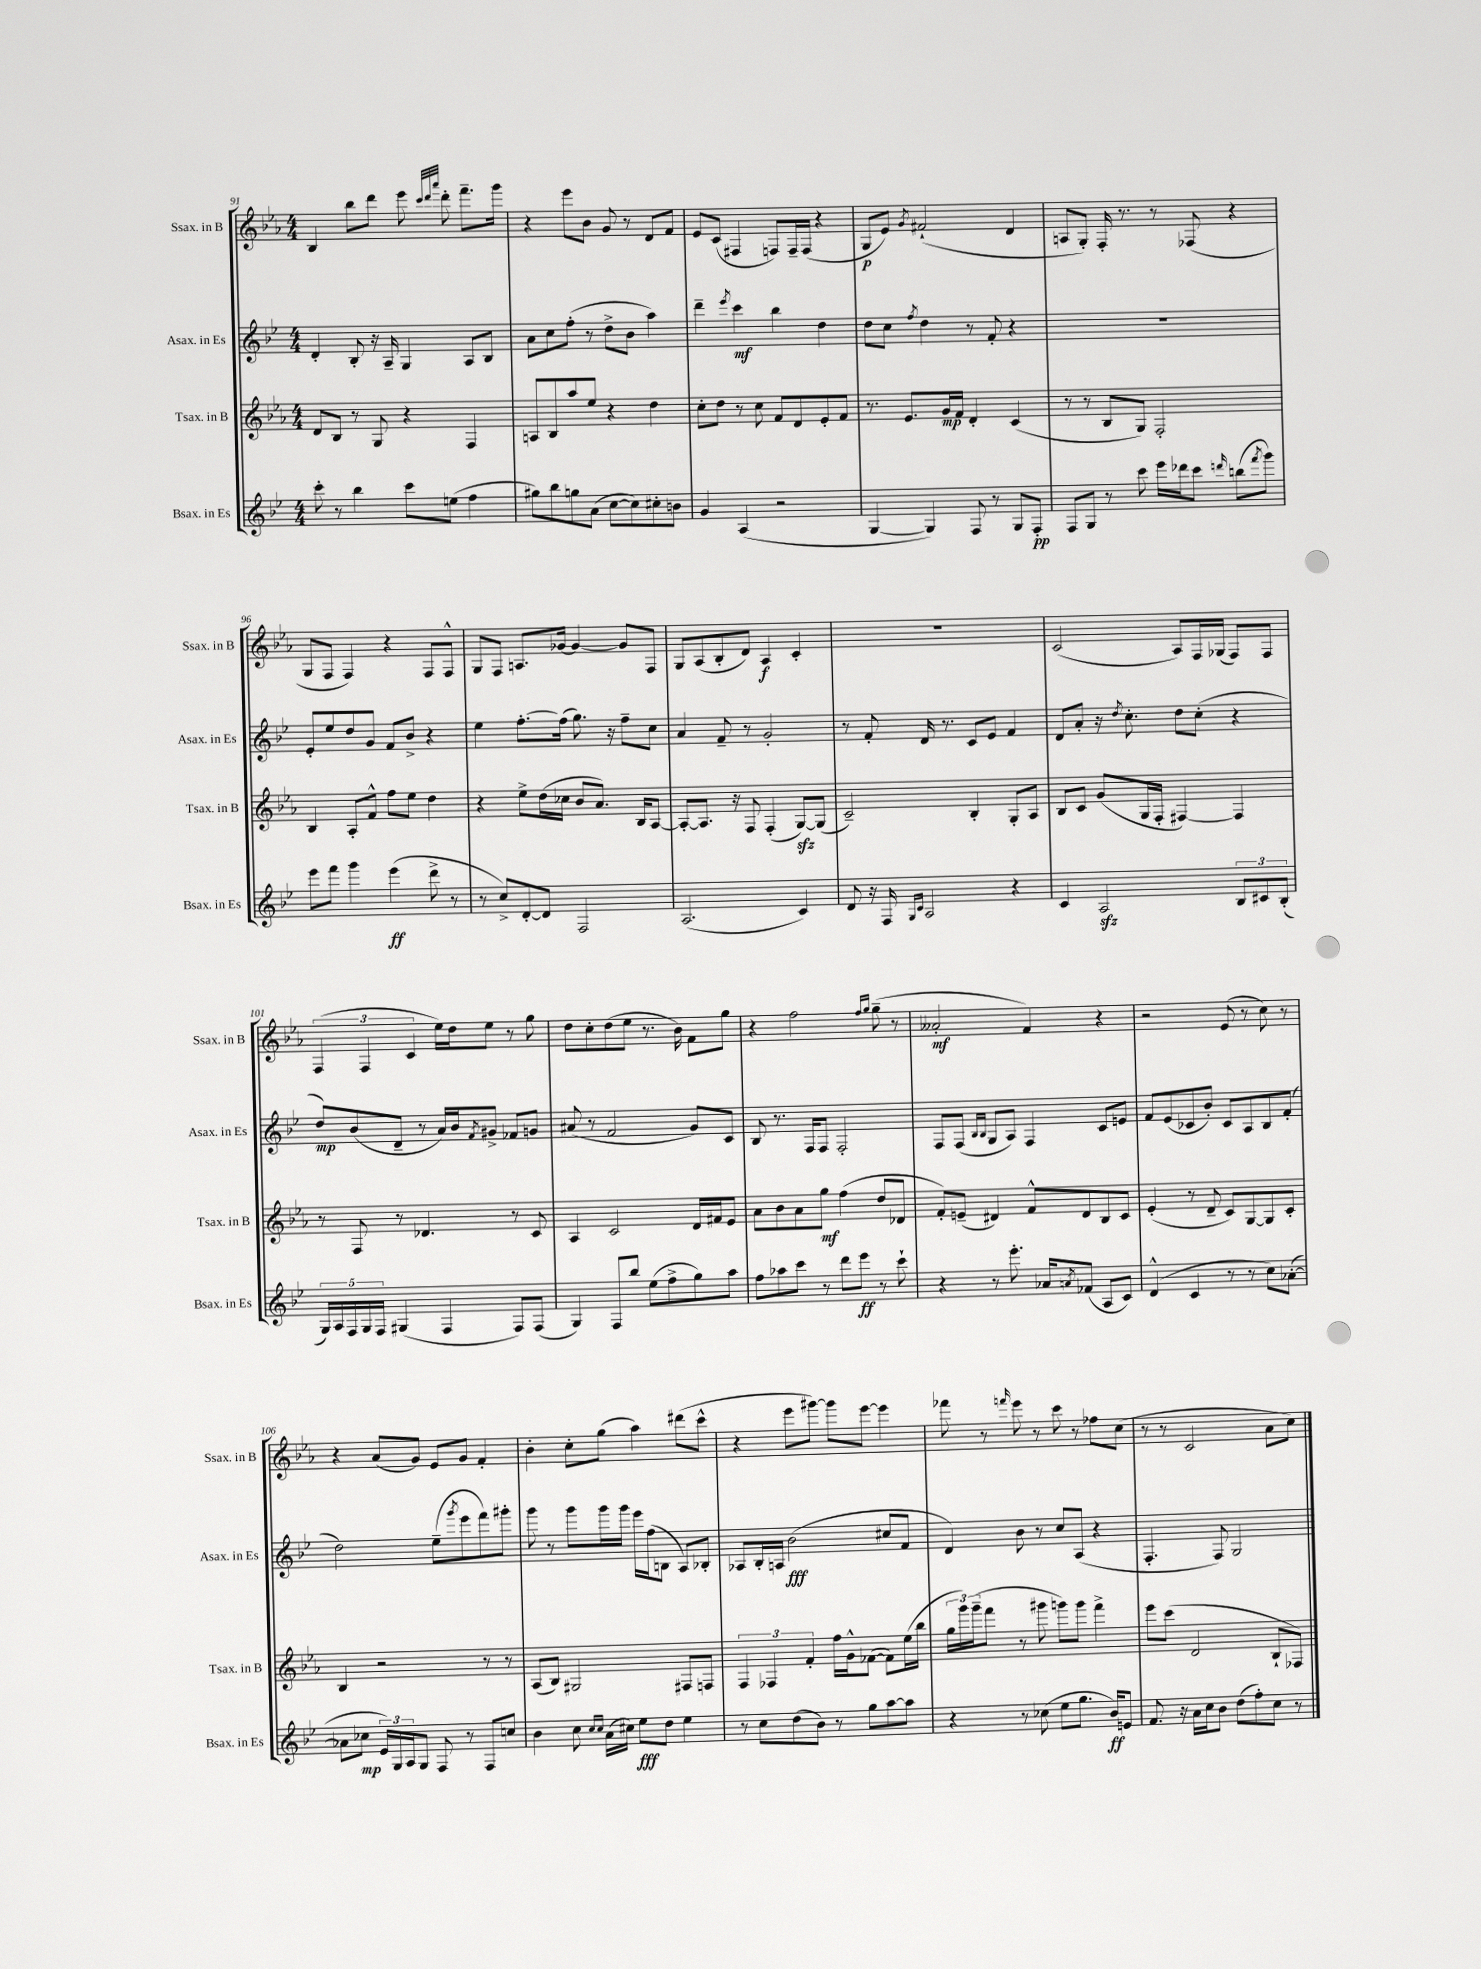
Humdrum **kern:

**kern	**dynam	**kern	**dynam	**kern	**dynam	**kern	**dynam
*part4	*part4	*part3	*part3	*part2	*part2	*part1	*part1
*staff4	*staff4	*staff3	*staff3	*staff2	*staff2	*staff1	*staff1
*I"Bsax. in Es	*	*I"Tsax. in B	*	*I"Asax. in Es	*	*I"Ssax. in B	*
*I'Bsax. in Es	*	*I'Tsax. in B	*	*I'Asax. in Es	*	*I'Ssax. in B	*
*clefG2	*	*clefG2	*	*clefG2	*	*clefG2	*
*k[b-e-]	*	*k[b-e-a-]	*	*k[b-e-]	*	*k[b-e-a-]	*
*M4/4	*	*M4/4	*	*M4/4	*	*M4/4	*
=91	=91	=91	=91	=91	=91	=91	=91
8ccc'\	.	8d/L	.	4d'/	.	4B-/	.
8r	.	8B-/J	.	.	.	.	.
4bb-\	.	8r	.	8B-'/	.	8bb-\L	.
.	.	8G/	.	16r	.	8ddd\J	.
.	.	.	.	16A~/	.	.	.
8ccc\L	.	4r	.	4G/	.	8eee-\	.
.	.	.	.	.	.	32qqccc/LLL	.
.	.	.	.	.	.	32qqddd/	.
.	.	.	.	.	.	32qqaaa-/JJJ	.
(8een\J	.	.	.	.	.	8ddd'\	.
4ff\	.	4F/	.	8A/L	.	8.fff~\L	.
.	.	.	.	8B-/J	.	.	.
.	.	.	.	.	.	16ggg\Jk	.
=92	=92	=92	=92	=92	=92	=92	=92
8gg#X\L)	.	8An/L	.	8a\L	.	4r	.
8bb-\	.	8B-/	.	8cc\	.	.	.
8ggn\	.	8aa-/	.	(8ff'\J	.	8eee-\L	.
(8a\J	.	8ee-/J	.	8r	.	8b-\J	.
[8cc\L	.	4r	.	8dd^\L	.	8g/	.
8cc\])	.	.	.	8b-\J	.	8r	.
8cc#X'\	.	4dd\	.	4aa\)	.	8d/L	.
8bn\J	.	.	.	.	.	8f/J	.
=93	=93	=93	=93	=93	=93	=93	=93
4g/	.	8cc'\L	.	4ddd~\	.	8e-/L	.
.	.	8dd\J	.	.	.	(8c/J	.
.	.	.	.	8qeee-/	.	.	.
(4A/	.	8r	.	4ccc\	mf	4F#X/	.
.	.	8cc\	.	.	.	.	.
2r	.	8f/L	.	4bb-\	.	8Fn/L)	.
.	.	8d/	.	.	.	16F~/L	.
.	.	.	.	.	.	(16F/JJ	.
.	.	8e-'/	.	4dd\	.	4r	.
.	.	8f/J	.	.	.	.	.
=94	=94	=94	=94	=94	=94	=94	=94
[4G/	.	8.r	.	8dd\L	.	8G/L	p
.	.	.	.	8cc\J	.	8e-/J)	.
.	.	8.e-/L	.	.	.	.	.
.	.	.	.	8qff/	.	8qg/	.
4G/])	.	.	.	4dd\	.	(2f#X`/	.
.	.	16g/L	mp	.	.	.	.
.	.	16f/JJ	.	.	.	.	.
8F/	.	4d'/	.	8r	.	.	.
8r	.	.	.	8f'/	.	.	.
8G/L	.	(4c/	.	4r	.	4d/	.
8F'/J	pp	.	.	.	.	.	.
=95	=95	=95	=95	=95	=95	=95	=95
8F/L	.	8r	.	1r	.	8An/L	.
8G/J	.	8r	.	.	.	8G'/J)	.
8r	.	8B-/L	.	.	.	16F'/	.
.	.	.	.	.	.	8.r	.
8ccc\	.	8G/J)	.	.	.	.	.
16eee-\LL	.	2F'/	.	.	.	8r	.
16ddd-X\J	.	.	.	.	.	.	.
8ccc\J	.	.	.	.	.	(8F-X/	.
16qqdddn/	.	.	.	.	.	.	.
(8bbn\L	.	.	.	.	.	4r	.
8qfff/	.	.	.	.	.	.	.
8ggg\J)	.	.	.	.	.	.	.
!!LO:LB:g=z
=96	=96	=96	=96	=96	=96	=96	=96
8eee-\L	.	4B-/	.	8e-'/L	.	8G/L	.
8fff\J	.	.	.	8ee-/	.	8F/J	.
4ggg\	.	8A-'/L	.	8dd/	.	4F/)	.
.	.	8f^^/J	.	8g/J	.	.	.
(4eee-\	ff	8ff\L	.	8f/L	.	4r	.
.	.	8ee-\J	.	8b-^/J	.	.	.
8ddd^\	.	4dd\	.	4r	.	8F/L	.
8r	.	.	.	.	.	8F^^/J	.
=97	=97	=97	=97	=97	=97	=97	=97
8r	.	4r	.	4ee-\	.	8G/L	.
8cc^/L)	.	.	.	.	.	8F/J	.
[8d'/	.	8ee-^\L	.	[8.ff'\L	.	8.An/L	.
8d/J]	.	(16dd\L	.	.	.	.	.
.	.	16cc-X\JJ	.	(16ff\Jk]	.	[16g-X/Jk	.
2F/	.	8b-/L	.	8.gg\)	.	4g-/_	.
.	.	8.a-/J)	.	.	.	.	.
.	.	.	.	16r	.	.	.
.	.	.	.	8ff~\L	.	8g-/L]	.
.	.	16B-/KL	.	.	.	.	.
.	.	[8A-/J	.	8cc\J	.	8F/J	.
=98	=98	=98	=98	=98	=98	=98	=98
(2.A/	.	8A-'/L_	.	4a/	.	8G/L	.
.	.	8.A-/J]	.	.	.	(8A-/	.
.	.	.	.	8f~/	.	8B-'/	.
.	.	16r	.	.	.	.	.
.	.	8F/	.	8r	.	8d/J)	.
.	.	(4F'/	.	2g'/	.	4A-/	f
4c/)	.	[8Gzz/L)	.	.	.	4c'/	.
.	.	(8G/J]	.	.	.	.	.
=99	=99	=99	=99	=99	=99	=99	=99
8d/	.	2c~/)	.	8r	.	1r	.
16r	.	.	.	8f'/	.	.	.
16F/	.	.	.	.	.	.	.
16qqG/LL	.	.	.	.	.	.	.
16qqc/JJ	.	.	.	.	.	.	.
2A/	.	.	.	16d/	.	.	.
.	.	.	.	8.r	.	.	.
.	.	4B-'/	.	8c/L	.	.	.
.	.	.	.	8e-/J	.	.	.
4r	.	8G'/L	.	4f/	.	.	.
.	.	8A-/J	.	.	.	.	.
=100	=100	=100	=100	=100	=100	=100	=100
4c/	.	8B-/L	.	8d/L	.	(2c/	.
.	.	8c/J	.	8a'/J	.	.	.
2Azz/	.	(8g/L	.	16r	.	.	.
.	.	.	.	8qdd/	.	.	.
.	.	.	.	8.cc'\	.	.	.
.	.	16G/L	.	.	.	.	.
.	.	16F'/JJ	.	.	.	.	.
.	.	[4F#X/)	.	8dd\L	.	8A-/L)	.
.	.	.	.	(8cc'\J	.	16F/L	.
.	.	.	.	.	.	(16G-X/JJ	.
12B-/L	.	4F#/]	.	4r	.	8F/L)	.
12c#X/	.	.	.	.	.	.	.
.	.	.	.	.	.	8F/J	.
(12B-'/J	.	.	.	.	.	.	.
!!LO:LB:g=z
=101	=101	=101	=101	=101	=101	=101	=101
20G/LL)	.	8r	.	8dd/L)	mp	(6F/	.
20A/	.	.	.	.	.	.	.
20F/	.	.	.	.	.	.	.
.	.	8F/	.	(8b-/	.	.	.
20G/	.	.	.	.	.	.	.
.	.	.	.	.	.	6F/	.
20F/JJ	.	.	.	.	.	.	.
(4G#X/	.	8r	.	8d~/J	.	.	.
.	.	.	.	.	.	6c/	.
.	.	4.d-X/	.	8r	.	.	.
4F/	.	.	.	16a/LL)	.	16ee-\LL)	.
.	.	.	.	16b-/J	.	16dd\J	.
.	.	.	.	8qf/	.	.	.
.	.	.	.	8g#X^/J	.	8ee-\J	.
8F/L)	.	8r	.	8f-X/L	.	8r	.
(8F/J	.	8c/	.	8gn/J	.	8gg\	.
=102	=102	=102	=102	=102	=102	=102	=102
4G/)	.	4A-/	.	(8a#X/	.	8dd\L	.
.	.	.	.	8r	.	8cc'\	.
8F/L	.	2c/	.	2f/	.	(8dd\	.
8bb-/J	.	.	.	.	.	8ee-\J	.
(8ee-\L	.	.	.	.	.	8.r	.
8ff^\	.	.	.	.	.	.	.
.	.	.	.	.	.	16b-\)	.
8gg\)	.	16d/LL	.	8g/L)	.	8f\L	.
.	.	16f#X/J	.	.	.	.	.
8aa\J	.	8e-/J	.	8c/J	.	8gg\J	.
=103	=103	=103	=103	=103	=103	=103	=103
8ff\L	.	8a-\L	.	8B-/	.	4r	.
8aa-X\	.	8b-\	.	8.r	.	.	.
8ccc\J	.	8a-\	.	.	.	2ff\	.
.	.	.	.	16F/KL	.	.	.
8r	.	8gg\J	mf	8F/J	.	.	.
8ddd\L	.	(4ff\	.	2F'/	.	.	.
8eee-\J	ff	.	.	.	.	.	.
.	.	.	.	.	.	16qqff/LL	.
.	.	.	.	.	.	16qqgg/JJ	.
8r	.	8dd/L	.	.	.	(8gg~\	.
8ccc`\	.	8d-X/J	.	.	.	8r	.
=104	=104	=104	=104	=104	=104	=104	=104
4r	.	8f'/L)	.	8F/L	.	2a--X'/	mf
.	.	(8en~/J	.	(8F/J	.	.	.
.	.	.	.	16qqB-/LL	.	.	.
.	.	.	.	16qqB-/JJ	.	.	.
8r	.	4d#X/)	.	8G/L	.	.	.
8.eee-'\	.	.	.	8A/J)	.	.	.
.	.	8f^^/L	.	4F/	.	4f/)	.
16a-X/KL	.	.	.	.	.	.	.
8qan/	.	.	.	.	.	.	.
(8f-X/J	.	8d#/	.	.	.	.	.
8A/L	.	8B-/	.	8c/L	.	4r	.
8c/J)	.	8c/J	.	8en/J	.	.	.
=105	=105	=105	=105	=105	=105	=105	=105
(4d^^/	.	(4e-'/	.	8f/L	.	2r	.
.	.	.	.	(8e-/	.	.	.
4c/	.	8r	.	8c-X/	.	.	.
.	.	8d~/	.	8b-'/J)	.	.	.
8r	.	8c/L)	.	8c-/L	.	(8e-/	.
8r	.	[8G/	.	8A/	.	8r	.
8cc\L)	.	8G/]	.	8B-/	.	8cc\)	.
([8a-X'\J	.	8c'/J	.	(8f'/J	.	8r	.
!!LO:LB:g=z
=106	=106	=106	=106	=106	=106	=106	=106
8a-X\L]	.	4B-/	.	2dd\)	.	4r	.
8cc-X\J	mp	.	.	.	.	.	.
24e-/LL)	.	2r	.	.	.	(8a-/L	.
24G/	.	.	.	.	.	.	.
24A/J	.	.	.	.	.	.	.
8G/J	.	.	.	.	.	8g/J)	.
8F/	.	.	.	(8ee-~\L	.	8e-/L	.
.	.	.	.	8qggg/	.	.	.
8r	.	.	.	8eee-\	.	8g/J	.
8F/L	.	8r	.	8fff\)	.	4f'/	.
8ccn/J	.	8r	.	8ggg#X'\J	.	.	.
=107	=107	=107	=107	=107	=107	=107	=107
4b-\	.	(8A-/L	.	8ggg\	.	4b-'\	.
.	.	8B-/J)	.	8r	.	.	.
8cc\	.	2G#X/	.	8ggg\L	.	8cc'\L	.
16qqcc/LL	.	.	.	.	.	.	.
16qqcc/JJ	.	.	.	.	.	.	.
(16a\LL	.	.	.	16ggg\L	.	(8gg\J	.
16cc#X\JJ)	.	.	.	16ggg\JJ	.	.	.
8ee-\L	fff	.	.	16eee-\LL	.	4aa-\)	.
.	.	.	.	(16ff\J	.	.	.
8dd\J	.	.	.	8Bn\J	.	.	.
4ee-\	.	8F#X/L	.	8A/L)	.	(8ddd#X\L	.
.	.	8Fn/J	.	8B-X'/J	.	8ccc^^\J	.
=108	=108	=108	=108	=108	=108	=108	=108
8r	.	6F/	.	8A-X/L	.	4r	.
8cc\L	.	.	.	16B-'/L	.	.	.
.	.	6F-X/	.	.	.	.	.
.	.	.	.	16An/JJ	.	.	.
(8dd\	.	.	.	(2b-\	fff	8eee-\L	.
.	.	6f'/	.	.	.	.	.
8b-\J)	.	.	.	.	.	[8ggg#X\J)	.
8r	.	16ff\LL	.	.	.	8ggg#\L]	.
.	.	16g^^\J	.	.	.	.	.
8gg\L	.	([8f-X\J	.	.	.	[8eee-\J	.
[8aa\	.	8f-\L])	.	8cc#X/L	.	4eee-\]	.
8aa\J]	.	(16ee-\L	.	8f/J	.	.	.
.	.	16bb-\JJ	.	.	.	.	.
=109	=109	=109	=109	=109	=109	=109	=109
4r	.	24gg\LL	.	4d/)	.	8fff-X\	.
.	.	24ggg\)	.	.	.	.	.
.	.	(24ggg~\J	.	.	.	.	.
.	.	8fff\J	.	.	.	8r	.
.	.	.	.	.	.	16qqfffn/	.
8r	.	8r	.	8b-\	.	8eee-\	.
(8cc-X\	.	8ggg#X\	.	8r	.	8r	.
8ee-\L	.	8gggn\L)	.	8cc/L	.	8ccc\	.
8.gg\J	.	8ggg\J	.	(8A/J	.	8r	.
.	.	4fff^\	.	4r	.	8ff-X\L	.
16b-/KL)	ff	.	.	.	.	.	.
8en/J	.	.	.	.	.	(8cc\J	.
=110	=110	=110	=110	=110	=110	=110	=110
8.f/	.	8eee-\L	.	4.F'/	.	8r	.
.	.	(8ccc\J	.	.	.	8r	.
16r	.	.	.	.	.	.	.
16a\LL	.	2d/	.	.	.	2c/	.
16cc\J	.	.	.	.	.	.	.
8b-\J	.	.	.	8F/)	.	.	.
(8dd\L	.	.	.	2G/	.	.	.
8ff'\)	.	.	.	.	.	.	.
8cc\J	.	8B-`/L	.	.	.	8a-\L	.
8r	.	8F-X/J)	.	.	.	8cc\J)	.
==	==	==	==	==	==	==	==
*-	*-	*-	*-	*-	*-	*-	*-
